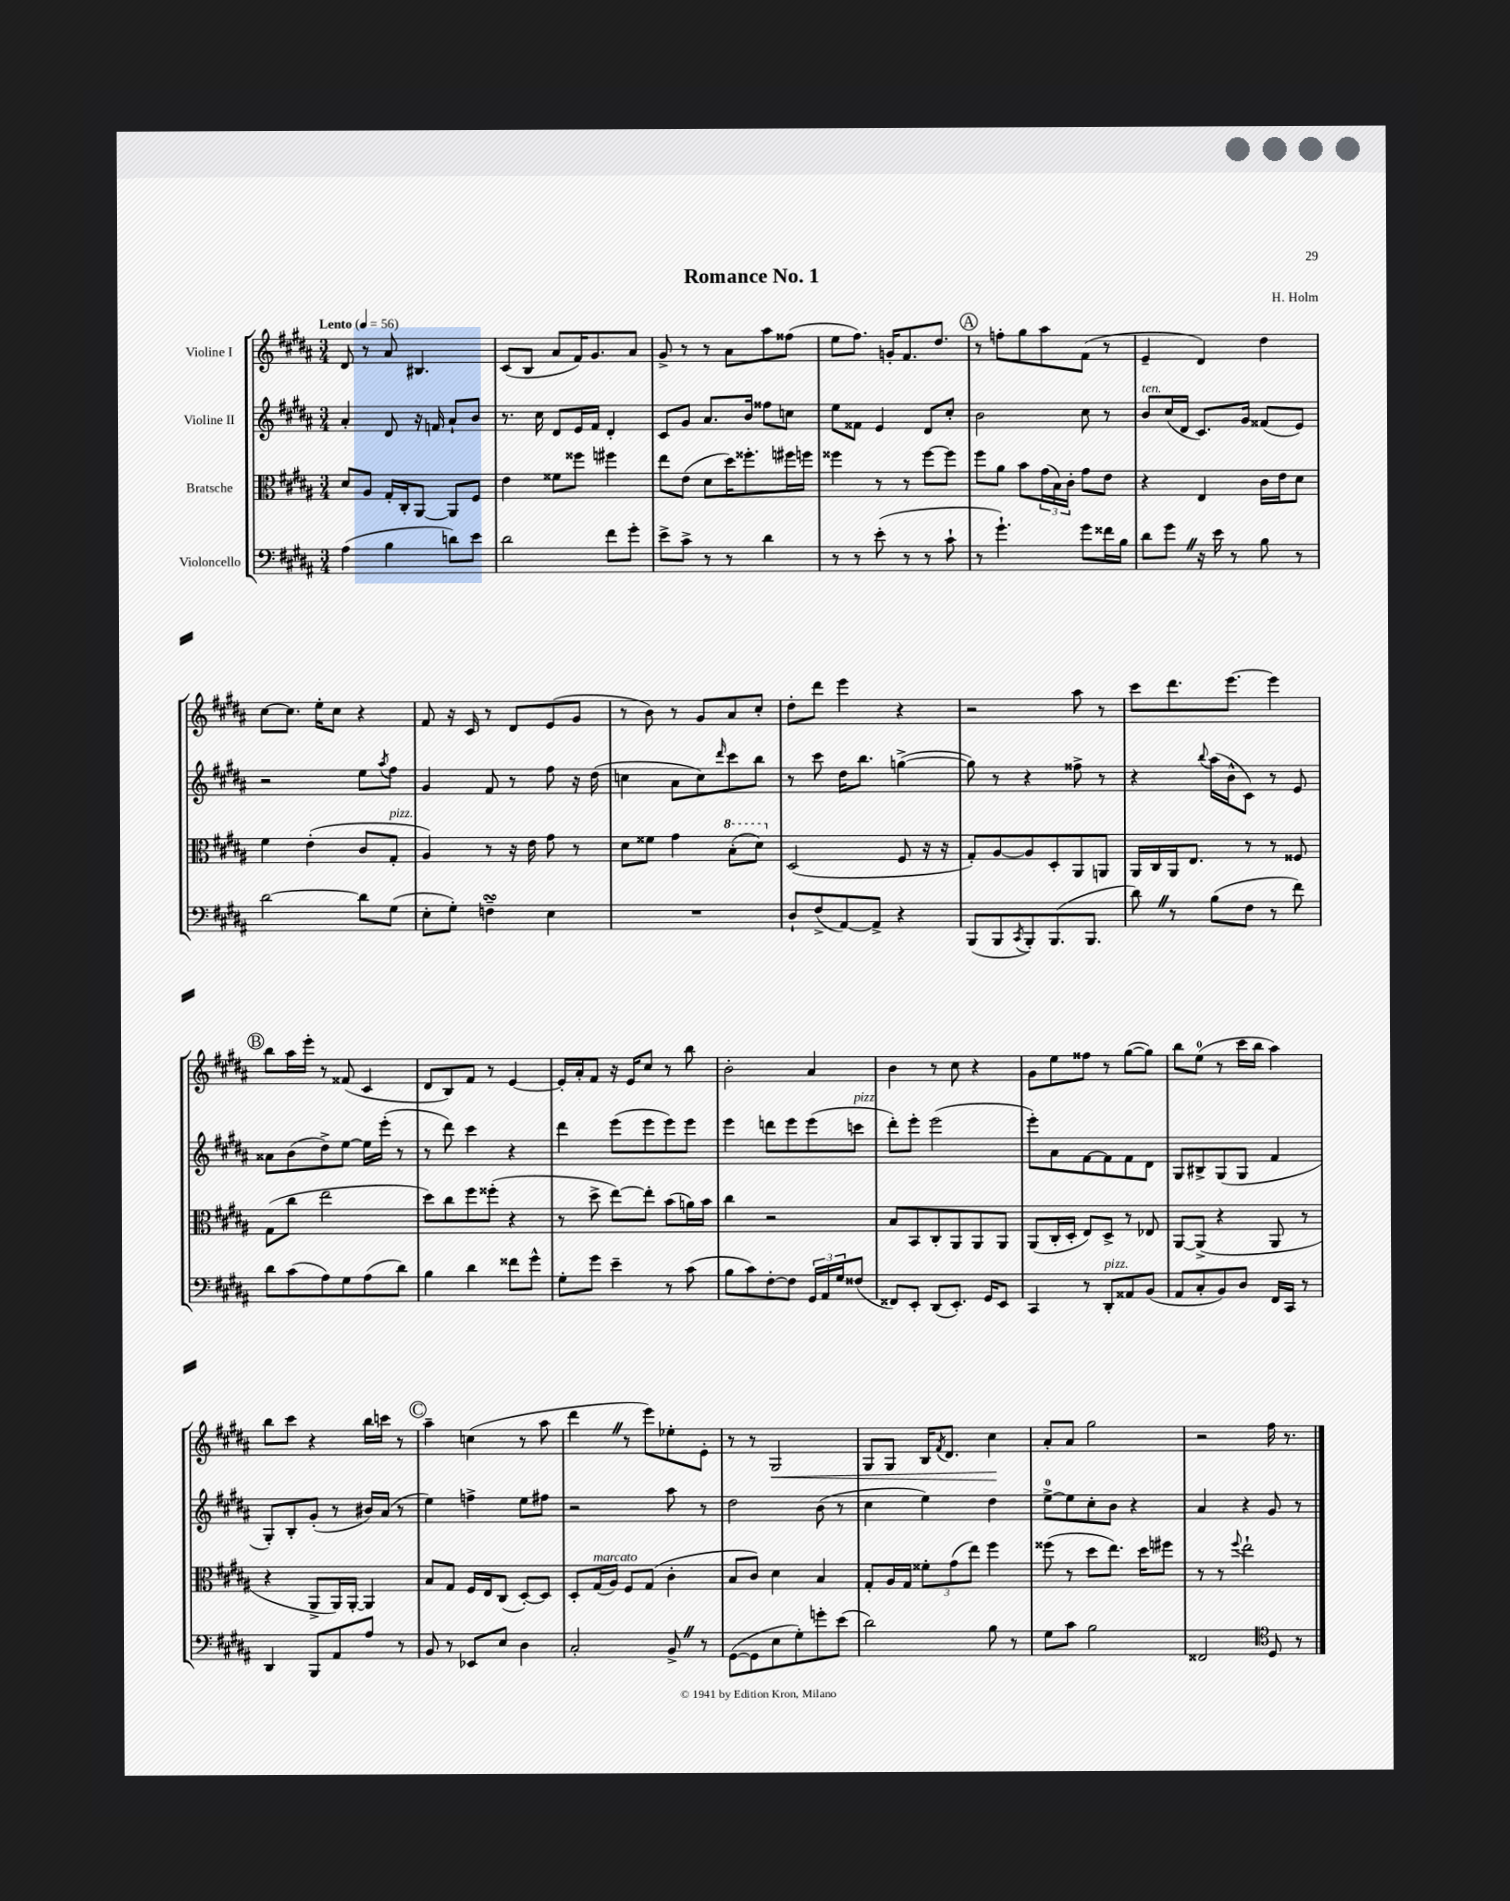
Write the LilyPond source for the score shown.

\header { title = "Romance No. 1" composer = "H. Holm" }
<<
\new StaffGroup <<
\new Staff = "s0" \with { instrumentName = "Violine I" } {
    \clef treble \key b \major \numericTimeSignature \time 3/4 \tempo "Lento" 4 = 56
    dis'8 r8 ais'8 bis4. |
    cis'8( b8 ais'8 fis'16) gis'8. ais'8 |
    gis'8-> r8 r8 ais'8 ais''8 fisis''8( |
    e''8 fis''8.) g'16-. fis'8. dis''8. |
    \mark \markup { \circle "A" } r8 f''8-. gis''8 ais''8 fis'8( r8 |
    e'4-- dis'4) dis''4 |
    cis''8~ cis''8. e''16-. cis''8 r4 |
    fis'8 r16 cis'16 r8 dis'8 e'8( gis'8 |
    r8 b'8) r8 gis'8 ais'8 cis''8-. |
    dis''8-. dis'''8 e'''4 r4 |
    r2 ais''8 r8 |
    cis'''8 dis'''8. e'''8.~ e'''4 |
    \mark \markup { \circle "B" } b''8 ais''16 e'''16-. r8 fisis'8( cis'4 |
    dis'8 b8) fis'8 r8 e'4~ |
    e'16-. ais'16-. fis'8 r16 e'16 cis''8 r8 b''8 |
    b'2-. ais'4 |
    b'4 r8 cis''8 r4 |
    gis'8 e''8 fisis''8 r8 gis''8~( gis''8) |
    b''8 e''8-0( r8 cis'''16 b''16 ais''4) |
    b''8 cis'''8 r4 b''16 c'''16 r8 |
    \mark \markup { \circle "C" } ais''4-- c''4( r8 ais''8 |
    dis'''4 \once \override BreathingSign.text = \markup { \musicglyph "scripts.caesura.straight" } \breathe r8 e'''8) ees''8-. e'8-. |
    r8 r8 gis2\< |
    gis8 gis8 b16 \acciaccatura { fis'8 } dis'8. cis''4\! |
    ais'8-. ais'8 gis''2 |
    r2 fis''16 r8. \bar "|." |
}
\new Staff = "s1" \with { instrumentName = "Violine II" } {
    \clef treble \key b \major \numericTimeSignature \time 3/4
    ais'4-. dis'8 r16 f'16 ais'8-! b'8 |
    r8. cis''16 dis'8 e'16 fis'16 dis'4-. |
    cis'8 gis'8 ais'8. b'16 fisis''8 c''8 |
    e''8 fisis'8 e'4 dis'8 cis''8-. |
    \mark \markup { \circle "A" } b'2 cis''8 r8 |
    b'8^\markup { \italic "ten." } cis''16( dis'16 cis'8.) gis'16 fisis'8( e'8) |
    r2 e''8 \acciaccatura { ais''8 } fis''8 |
    gis'4 fis'8 r8 fis''8 r16 dis''16( |
    c''4 ais'8 c''8) \grace { dis'''16 } cis'''8 b''8 |
    r8 cis'''8 dis''16 b''8. g''4~->( |
    g''8) r8 r4 fisis''8-> r8 |
    r4 \appoggiatura { b''8 } ais''16( b'16-^ cis'8) r8 e'8 |
    \mark \markup { \circle "B" } aisis'8 b'8( dis''8->) e''8~ e''16 e'''16-.( r8 |
    r8 dis'''8) cis'''4 r4 |
    dis'''4 e'''8( e'''8 e'''8) e'''8 |
    e'''4 d'''8 e'''8 e'''8( c'''8^\markup { \italic "pizz." } |
    dis'''8-.) e'''8-. e'''2( |
    e'''8-.) ais'8 fis'8~ fis'8 fis'8 dis'8 |
    gis8 bis8-> gis8( gis8 fis'4 |
    gis8-.) b8-. gis'8-.( r8 bis'16) ais'16( r8 |
    \mark \markup { \circle "C" } e''4) f''4-> e''8 fis''8 |
    r2 ais''8 r8 |
    dis''2 b'8( r8 |
    cis''4 e''4) dis''4 |
    e''8-0~-> e''8 cis''8-. b'8 r4 |
    ais'4 r4 gis'8 r8 \bar "|." |
}
\new Staff = "s2" \with { instrumentName = "Bratsche" } {
    \clef alto \key b \major \numericTimeSignature \time 3/4
    dis'8 ais8 gis16-. cis16-. ais,8~ ais,8 fis8 |
    e'4 fisis'8 fisis''8 fis''4 |
    e''8 e'8( dis'8 dis''16) fisis''8.-. fis''16 f''16 |
    fisis''4 r8 r8 fisis''8~ fisis''8 |
    \mark \markup { \circle "A" } fis''8 ais'8 b'8 \tuplet 3/2 { gis'16( b16) cis'16-. } gis'8 e'8 |
    r4 e4 cis'16 e'16 dis'8 |
    fis'4 e'4-.( cis'8 gis8-.^\markup { \italic "pizz." } |
    ais4) r8 r16 e'16 gis'8 r8 |
    dis'8 fisis'8 gis'4 \ottava #1 b'8-.( dis''8) \ottava #0 |
    dis2( fis8 r16 r16 |
    gis8-.) ais8~ ais8 dis8-. ais,8 a,8 |
    ais,16 cis16 ais,16 e8. r8 r8 fisis8 |
    \mark \markup { \circle "B" } gis8( cis''8 e''2 |
    dis''8) cis''8 fis''8 fisis''8-.( r4 |
    r8 dis''8-> e''8~) e''8-. b'8( a'16) b'16 |
    cis''4 r2 |
    b8 b,8 cis8-. ais,8 ais,8 ais,8 |
    ais,8( cis16-. dis16-. e8) dis8-> r8 ees8 |
    ais,8~ ais,8->( r4 ais,8 r8 |
    r4 ais,8-> ais,16) ais,16~-. ais,4 |
    \mark \markup { \circle "C" } b8 gis8 fis16 e16 cis8( dis8~-.) dis8 |
    dis8-. gis16^\markup { \italic "marcato" }( ais16) fis8 gis8( cis'4-. |
    b8 cis'8) dis'4 b4 |
    gis8-. ais16 gis16 \tuplet 3/2 { fisis'8-. gis'8( e''8) } fis''4 |
    fisis''8( r8 dis''8 e''8.) dis''16 fis''8 |
    r8 r8 \appoggiatura { fis''8 } e''2-! \bar "|." |
}
\new Staff = "s3" \with { instrumentName = "Violoncello" } {
    \clef bass \key b \major \numericTimeSignature \time 3/4
    ais4( b4 d'8) e'8 |
    dis'2 fis'8 gis'8-. |
    e'8-> cis'8-> r8 r8 dis'4 |
    r8 r8 e'8-.( r8 r8 cis'8-! |
    \mark \markup { \circle "A" } r8 gis'4.-!) gis'8 fisis'16 b16 |
    dis'8 gis'8 \once \override BreathingSign.text = \markup { \musicglyph "scripts.caesura.straight" } \breathe r16 e'16 r8 b8 r8 |
    dis'2~ dis'8 gis8( |
    e8-. gis8-.) f4--\turn e4 |
    R2. |
    dis8-! fis8->( ais,8~) ais,8-> r4 |
    b,,8( b,,8 \acciaccatura { cis,8 } b,,8-.) b,,8.( b,,8. |
    dis'8) \once \override BreathingSign.text = \markup { \musicglyph "scripts.caesura.straight" } \breathe r8 b8( fis8 r8 fis'8) |
    \mark \markup { \circle "B" } dis'8 cis'8( ais8) gis8 ais8( dis'8) |
    b4 dis'4 fisis'8 gis'8-^ |
    gis8-. gis'8 e'4-- r8 cis'8( |
    b8 cis'8) fis8~-. fis8 \tuplet 3/2 { gis,16 ais,16 gis16 } fisis8( |
    fisis,8) e,8-. dis,8( e,8.-.) gis,16 e,8 |
    cis,4 r8 dis,8-.^\markup { \italic "pizz." } aisis,8 b,8( |
    ais,8 cis8-. b,8) dis8 fis,16 cis,16 r8 |
    dis,4 b,,8 ais,8 ais8 r8 |
    \mark \markup { \circle "C" } b,8 r8 ees,8 e8 dis4 |
    cis2-. b,8-> \once \override BreathingSign.text = \markup { \musicglyph "scripts.caesura.straight" } \breathe r8 |
    gis,8~( gis,8 e8 gis8-.) g'8-. e'8( |
    dis'2) b8 r8 |
    gis8 cis'8 b2 |
    fisis,2 \clef tenor dis8 r8 \bar "|." |
}
>>
>>
\layout { \context { \Score \remove "Bar_number_engraver" } }
